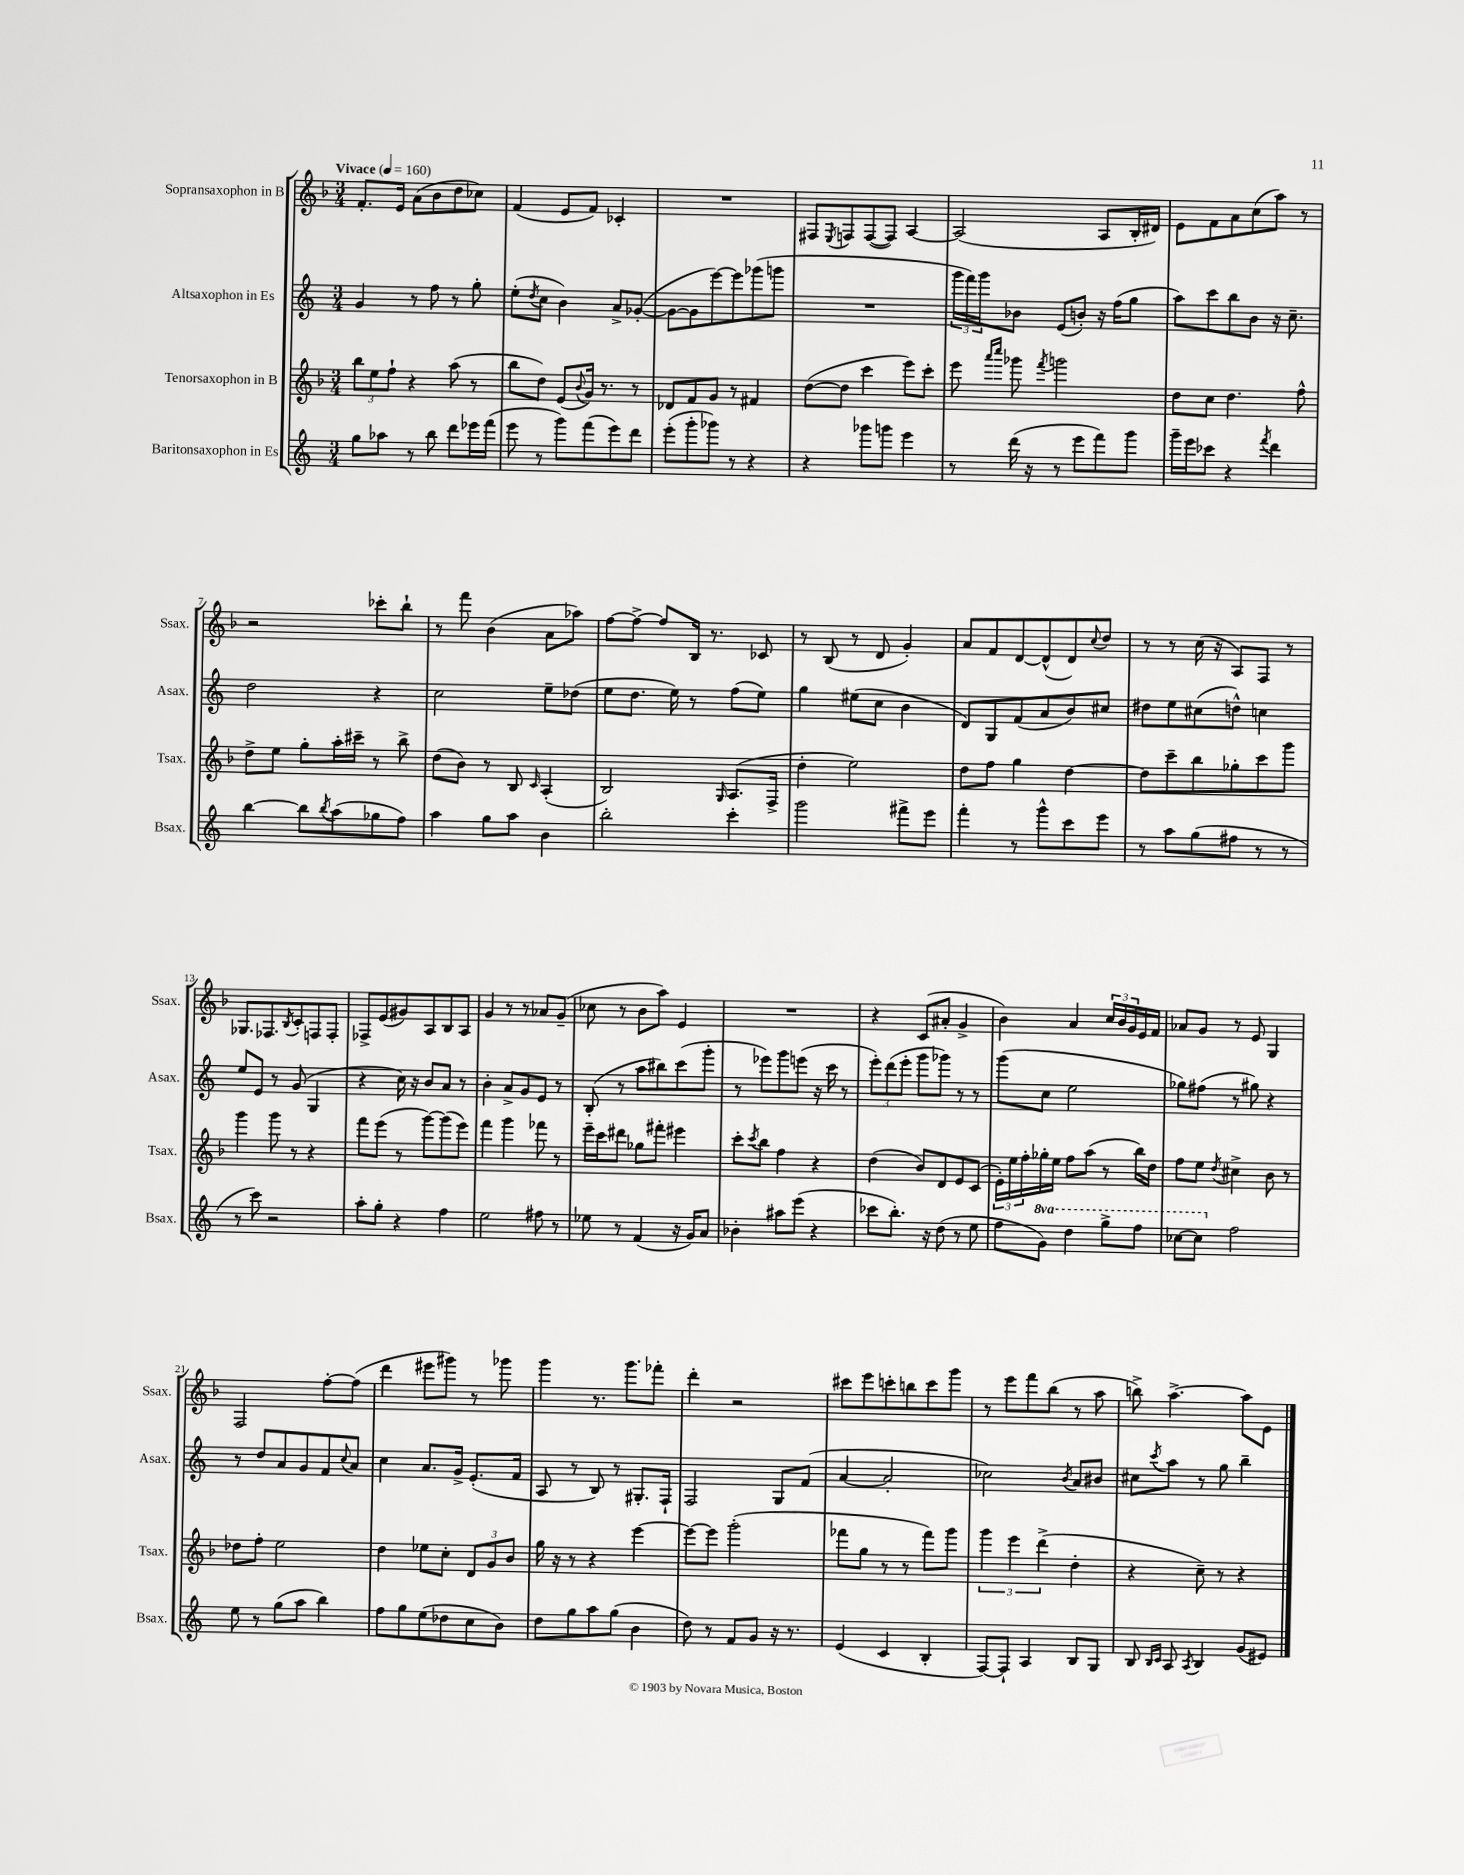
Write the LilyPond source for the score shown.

<<
\new StaffGroup <<
\new Staff = "s0" \with { instrumentName = "Sopransaxophon in B" shortInstrumentName = "Ssax." } {
    \clef treble \key f \major \numericTimeSignature \time 3/4 \tempo "Vivace" 4 = 160
    f'8.-. e'16 a'8( bes'8 d''8 ces''8) |
    f'4( e'8 f'8) ces'4-. |
    R2. |
    fis8 \acciaccatura { e8 } f8 f8~( f8) a4~ |
    a2( a8 bes16-. dis'16) |
    e'8 f'8 a'8 c''8( a''8) r8 |
    r2 ces'''8-. bes''8-! |
    r8 f'''8 bes'4( a'8 aes''8) |
    f''8~ f''8~-> f''8 bes16 r8. ces'8 |
    r8 bes8( r8 d'8 g'4-.) |
    a'8 f'8 d'8~ d'8-^( d'8) \appoggiatura { c''8 } d''8 |
    r8 r8 c''16( r16 a8) f8 r8 |
    ges8. fes8. \acciaccatura { bes8 } c'8-. f8 f8-. |
    fes8-> e'8( gis'8) a8 bes8 a8 |
    g'4 r8 r8 aes'8 g'8--( |
    ces''8 r8 bes'8 a''8) e'4 |
    R2. |
    r4 c'8( ais'8-. g'4-> |
    bes'4) a'4 \tuplet 3/2 { c''16 bes'16 g'16 } e'16 f'16 |
    aes'8 g'8 r8 e'8 g4 |
    f2 f''8~-. f''8( |
    d'''4 eis'''8 gis'''8) r8 ges'''8 |
    g'''4 r8. g'''8. fes'''8-. |
    d'''4-. r2 |
    cis'''8 e'''8 c'''8-. b''8 c'''8 g'''8 |
    r8 e'''8 f'''8 bes''8( r8 a''8 |
    b''8->) a''4.~-> a''8 e'8 \bar "|." |
}
\new Staff = "s1" \with { instrumentName = "Altsaxophon in Es" shortInstrumentName = "Asax." } {
    \clef treble \key c \major \numericTimeSignature \time 3/4
    g'4 r8 f''8 r8 g''8-. |
    e''8-.( \acciaccatura { d''8 } c''8 b'4) a'8-> ges'8~-.( |
    ges'8~ ges'8 e'''8~) e'''8 ges'''8( g'''8 |
    R2. |
    \tuplet 3/2 { g'''16 f'''16) g'''16 } bes'8 e'8( b'8-.) r16 f''16( g''8 |
    a''8) c'''8 b''8 b'8 r16 c''8.-- |
    d''2 r4 |
    c''2 e''8-- des''8( |
    e''8 d''8. e''16) r8 f''8( e''8) |
    g''4 eis''8( c''8 b'4 |
    d'8) g8 f'8( a'8 b'8) cis''8 |
    dis''8 e''8 cis''8( d''8-^) c''4 |
    e''8 e'8 r8 g'8( g4 |
    r4 c''16) r16 b'8 a'8 r8 |
    b'4-. a'8-> g'8 e'8 r8 |
    b8-.( r8 a''8 bis''8) c'''8( g'''8-. |
    r8 ees'''8) g'''8 e'''8( r16 c'''16 r8 |
    \tuplet 3/2 { e'''8-.) d'''8( e'''8-. } g'''8 ges'''8) r8 r8 |
    g'''8( c''8 e''2 |
    ges''8) fis''8( r8 gis''8) r4 |
    r8 d''8 a'8 g'8 f'8 \appoggiatura { c''8 } a'8 |
    c''4 a'8. g'16-> e'8.-.( f'16 |
    a8 r8 b8) r8 gis8.-. f16-! |
    f2 g8 f'8( |
    a'4~ a'2-. |
    ces''2) \acciaccatura { b'8 } a'8 bis'8 |
    cis''8 \acciaccatura { c'''8 } a''8 r8 g''8 b''4-- \bar "|." |
}
\new Staff = "s2" \with { instrumentName = "Tenorsaxophon in B" shortInstrumentName = "Tsax." } {
    \clef treble \key f \major \numericTimeSignature \time 3/4
    \tuplet 3/2 { bes''8 e''8 f''8-! } r4 a''8( r8 |
    bes''8 d''8) e'8( \appoggiatura { bes'8 } g'16) r8. r8 |
    des'8 f'8 g'8 r8 fis'4 |
    d''8~( d''8 c'''4 e'''8) c'''8-. |
    e'''8 \grace { a'''16 c''''16 } ges'''8 \acciaccatura { f'''8 } g'''2 |
    d''8 c''8 d''4. f''8-^ |
    d''8-> e''8 g''8-. a''16-. cis'''16-- r8 bes''8-> |
    d''8( bes'8) r8 bes8 \grace { c'16 } a4-.( |
    bes2) \grace { g16 } a8.( f16-> |
    d''4-. e''2) |
    d''8 f''8 g''4 d''4~ |
    d''8 c'''8-- bes''8 ges''8-. c'''8 g'''8 |
    g'''4 g'''8 r8 r4 |
    f'''8 e'''8( r8 g'''8~) g'''8( e'''8) |
    f'''4 g'''4 fes'''8 r8 |
    e'''16-- c'''16 dis'''8 ges''8 fis'''8-. eis'''4 |
    c'''8-. \acciaccatura { c'''8 } bes''8 f''4 r4 |
    d''4( bes'8) d'8 e'8 c'8( |
    \tuplet 3/2 { e'16-.) e''16 f''16-. } ges''16-. e''16 f''8 a''8( r8 bes''16) d''16 |
    f''8 e''8 \acciaccatura { d''8 } cis''4-> bes'8 r8 |
    des''8 f''8-. e''2 |
    d''4 ees''8 c''8-. \tuplet 3/2 { d'8 g'8 bes'8 } |
    g''16 r16 r8 r4 e'''4~ |
    e'''8~ e'''8 g'''2-.( |
    fes'''8 g''8 r8 r8 fes'''8) g'''8 |
    \tuplet 3/2 { g'''4 e'''4 d'''4->( } d''4-. |
    r4 c''8--) r8 r4 \bar "|." |
}
\new Staff = "s3" \with { instrumentName = "Baritonsaxophon in Es" shortInstrumentName = "Bsax." } {
    \clef treble \key c \major \numericTimeSignature \time 3/4 \set Staff.ottavationMarkups = #ottavation-simple-ordinals
    g''8 aes''8 r8 b''8 d'''8 ees'''16 f'''16( |
    e'''8 r8 g'''8) f'''8( e'''8) d'''8 |
    e'''8-.( g'''8-. ges'''8) r8 r4 |
    r4 ges'''8 g'''8 e'''4 |
    r8 d'''16( r16 r8 e'''8 f'''8) g'''8 |
    g'''16-- e'''16 ces'''8 r4 \acciaccatura { f'''8 } d'''4 |
    b''4~ b''8 \acciaccatura { b''8 } a''8( ges''8 f''8) |
    a''4 g''8 a''8 b'4 |
    b''2-. c'''4-. |
    g'''2 fis'''8-> e'''8 |
    f'''4-. r8 g'''8-^ c'''8 e'''8 |
    r8 a''8 g''8( fis''8 r8 r8 |
    r8 c'''8) r2 |
    a''8-. g''8-. r4 f''4 |
    e''2 fis''8 r8 |
    ees''8 r8 f'4( r16 g'16) a'8 |
    bes'4-. ais''8 e'''8( r4 |
    ces'''8 b''8.-.) r16 d''8( r8 e''8 |
    f''8 \ottava #1 g''8) d'''4 g'''8-> f'''8 |
    ces'''8~ ces'''8 \ottava #0 f''2 |
    e''8 r8 g''8( a''8 b''4) |
    f''8 g''8 e''8( des''8 c''8 b'8) |
    d''8 g''8 a''8 g''8( b'4 |
    d''8) r8 f'8 g'8 r16 r8. |
    e'4( c'4 b4-. |
    f8~) f8-! a4 b8 g8 |
    b8 \grace { b16 c'16 } a8 \acciaccatura { a8 } b4 g'8( eis'8) \bar "|." |
}
>>
>>
